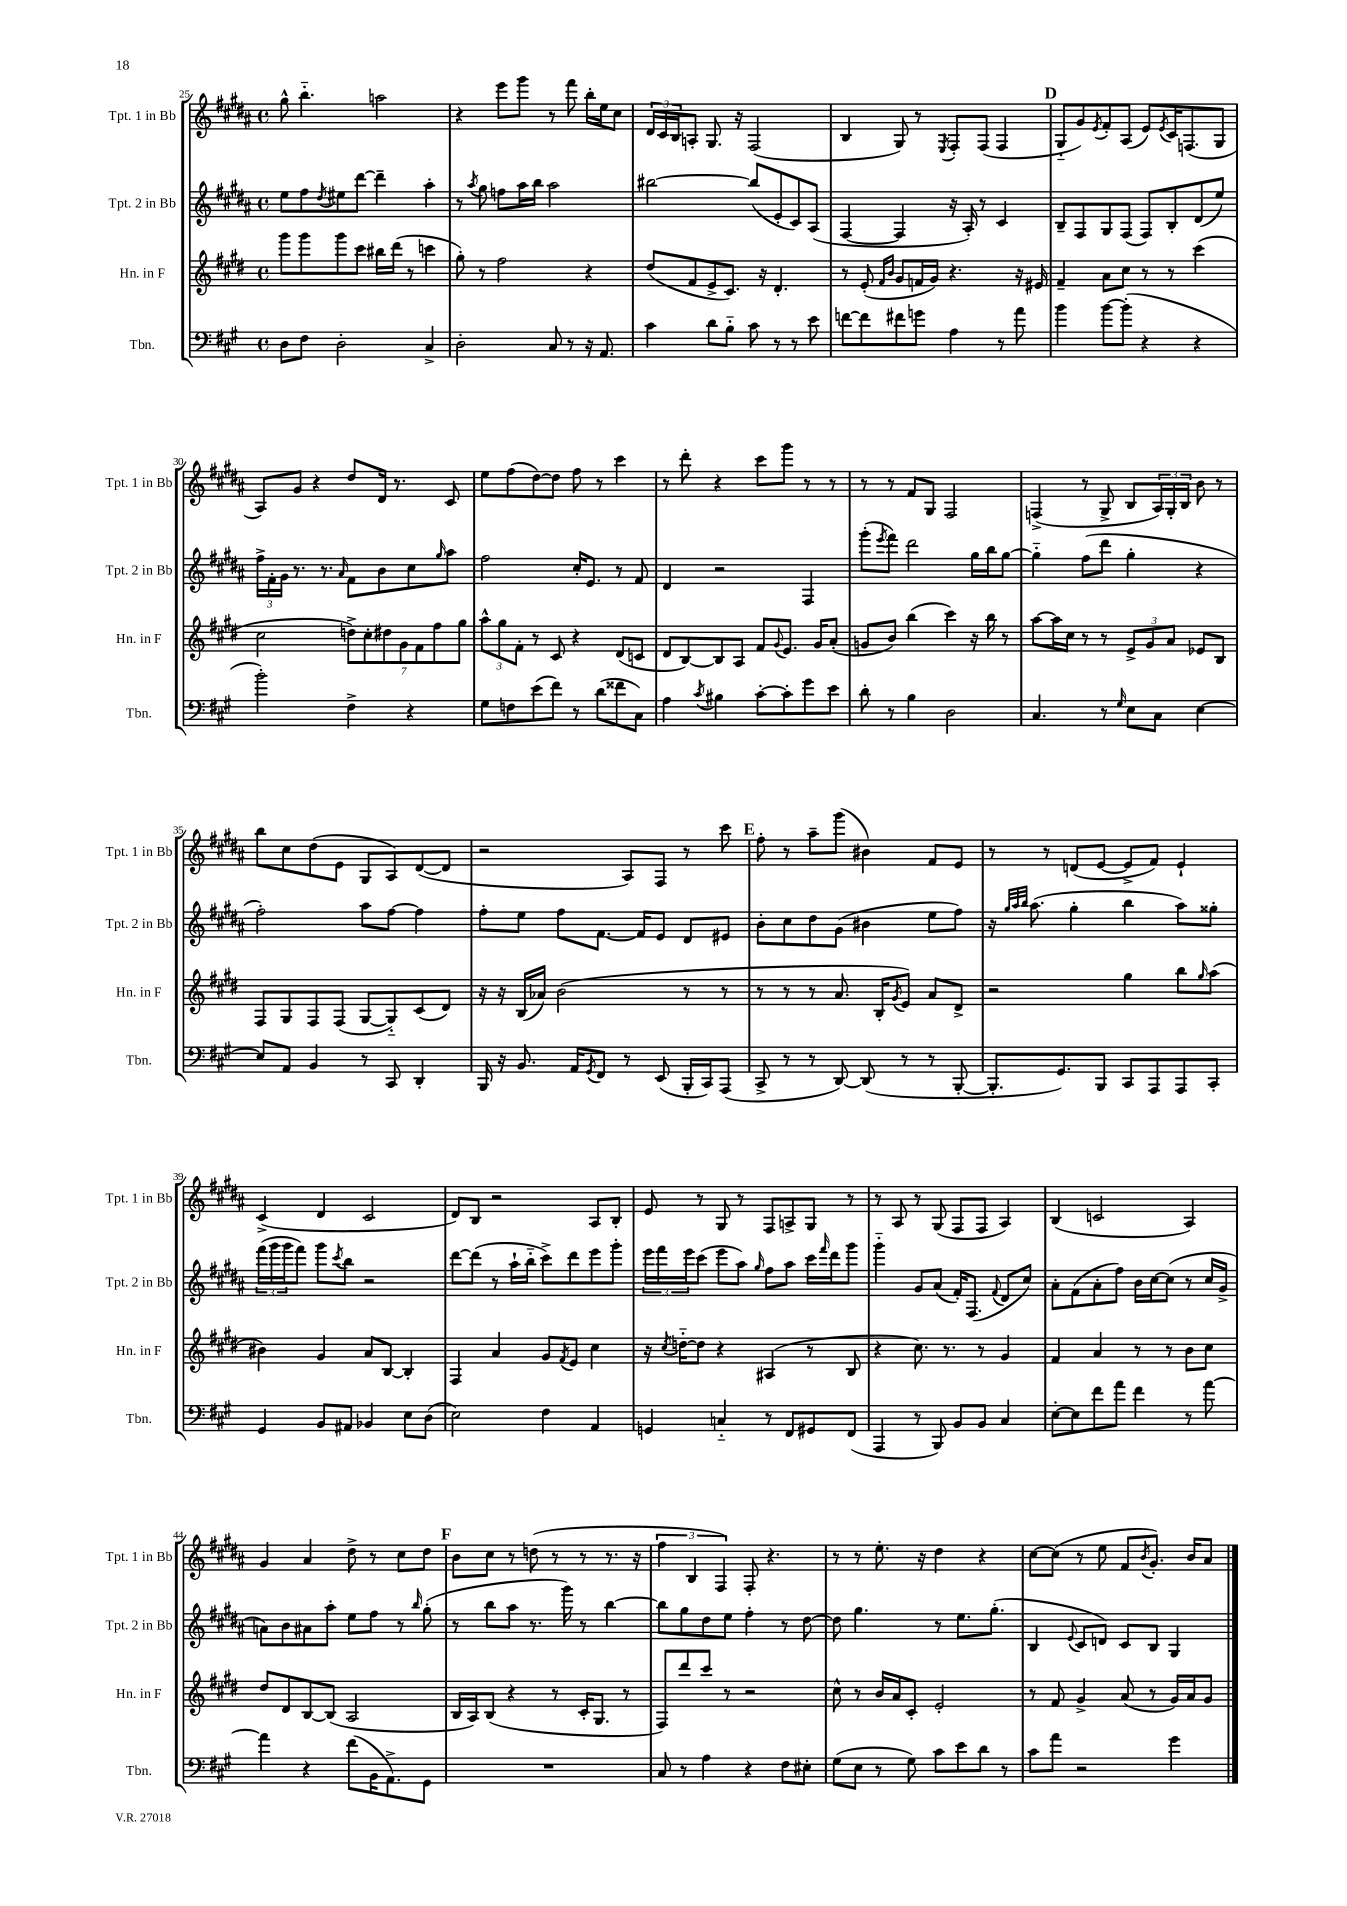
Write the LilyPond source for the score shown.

<<
\new StaffGroup <<
\new Staff = "s0" \with { instrumentName = "Tpt. 1 in Bb" shortInstrumentName = "Tpt. 1 in Bb" } {
    \clef treble \key b \major \defaultTimeSignature \time 4/4
    gis''8-^ b''4.-_ a''2 |
    r4 e'''8 gis'''8 r8 fis'''8 b''16-. e''16 cis''8 |
    \tuplet 3/2 { dis'16 cis'16 b16 } a8-. gis8. r16 fis2( |
    b4 gis8) r8 \acciaccatura { e8 } fis8-. fis8( fis4 |
    \mark \markup { \bold "D" } gis8-_ gis'8) \acciaccatura { e'8 } fis'8-. ais8( e'8) \acciaccatura { e'8 } cis'16 f8.( gis8 |
    ais8) gis'8 r4 dis''8 dis'16 r8. cis'8 |
    e''8 fis''8( dis''8~) dis''8 fis''8 r8 cis'''4 |
    r8 dis'''8-. r4 cis'''8 gis'''8 r8 r8 |
    r8 r8 fis'8 gis8 fis2 |
    f4->( r8 gis8-> b8 \tuplet 3/2 { ais16) gis16-. b16 } b'8 r8 |
    b''8 cis''8 dis''8( e'8 gis8 ais8) dis'8~( dis'8 |
    r2 ais8) fis8 r8 cis'''8 |
    \mark \markup { \bold "E" } fis''8-. r8 ais''8-- gis'''8( bis'4) fis'8 e'8 |
    r8 r8 d'8( e'8~ e'8-> fis'8) e'4-! |
    cis'4->( dis'4 cis'2 |
    dis'8) b8 r2 ais8 b8-. |
    e'8 r8 gis8 r8 fis8 a8-> gis8 r8 |
    r8 ais8 r8 gis8( fis8 fis8 ais4) |
    b4( c'2 ais4) |
    gis'4 ais'4 dis''8-> r8 cis''8 dis''8 |
    \mark \markup { \bold "F" } b'8 cis''8 r8 d''8( r8 r8 r8. r16 |
    \tuplet 3/2 { fis''4 b4 fis4) } fis8-. r4. |
    r8 r8 e''8.-. r16 dis''4 r4 |
    cis''8~ cis''8( r8 e''8 fis'8 \acciaccatura { b'8 } gis'8.-.) b'16 ais'8 \bar "|." |
}
\new Staff = "s1" \with { instrumentName = "Tpt. 2 in Bb" shortInstrumentName = "Tpt. 2 in Bb" } {
    \clef treble \key b \major \defaultTimeSignature \time 4/4
    e''8 fis''8 \acciaccatura { dis''8 } eis''8 dis'''8~ dis'''4-- ais''4-. |
    r8 \acciaccatura { ais''8 } gis''8 f''8 ais''16 b''16 ais''2 |
    bis''2~ bis''8( e'8-. cis'8) ais8( |
    fis4~ fis4 r16 ais16-.) r8 cis'4 |
    \mark \markup { \bold "D" } b8-- fis8 gis8 fis8( fis8) b8-. dis'8( e''8) |
    \tuplet 3/2 { fis''16-> fis'16-. gis'16 } r8. r8. \grace { ais'16 } fis'8 b'8 cis''8 \grace { gis''16 } ais''8 |
    fis''2 cis''16-. e'8. r8 fis'8 |
    dis'4 r2 fis4 |
    gis'''8-.( \acciaccatura { e'''8 } fis'''8) dis'''2 gis''16 b''16 gis''8~ |
    gis''4-_ fis''8( dis'''8 gis''4-. r4 |
    fis''2-.) ais''8 fis''8~ fis''4 |
    fis''8-. e''8 fis''8 fis'8.~ fis'16 e'8 dis'8 eis'8 |
    \mark \markup { \bold "E" } b'8-. cis''8 dis''8 gis'8( bis'4 e''8 fis''8) |
    r16 \grace { gis''32 ais''32 b''32 } ais''8.( gis''4-. b''4 ais''8) gisis''8-. |
    \tuplet 3/2 { fis'''16( gis'''16 gis'''16 } fis'''8) gis'''8 \acciaccatura { cis'''8 } b''8 r2 |
    dis'''8~ dis'''8( r8 ais''16-! b''16-_ cis'''8->) dis'''8 e'''8 gis'''8-. |
    \tuplet 3/2 { e'''16 fis'''16 e'''16 } cis'''8( e'''8 ais''8) \grace { gis''16 } fis''8 ais''8 cis'''16 \grace { fis'''16 } dis'''16 gis'''8 |
    gis'''4-_ gis'8 ais'8( fis'16-.) fis8.( \appoggiatura { fis'8 } dis'8 cis''8) |
    ais'8-. fis'8( ais'8-. fis''8) b'16 cis''16~ cis''8( r8 cis''16 gis'16-> |
    a'8) b'8 ais'8 ais''8-. e''8 fis''8 r8 \grace { b''16 } gis''8-.( |
    \mark \markup { \bold "F" } r8 b''8 ais''8 r8. gis'''16) r8 b''4~ |
    b''8 gis''8 dis''8 e''8 fis''4-. r8 dis''8~ |
    dis''8 gis''4. r8 e''8. gis''8.-.( |
    b4 \appoggiatura { e'8 } cis'8 d'8) cis'8 b8 gis4 \bar "|." |
}
\new Staff = "s2" \with { instrumentName = "Hn. in F" shortInstrumentName = "Hn. in F" } {
    \clef treble \key e \major \defaultTimeSignature \time 4/4
    gis'''8 gis'''8 gis'''8 cis'''8 bis''16 dis'''16( r8 c'''4 |
    gis''8-.) r8 fis''2 r4 |
    dis''8( fis'8 e'8-> cis'8.) r16 dis'4.-. |
    r8 e'8-.( \grace { fis'16 b'16 } gis'8 f'16 gis'16) r4. r16 eis'16 |
    \mark \markup { \bold "D" } fis'4-- a'8 cis''8 r8 r8 cis'''4( |
    cis''2 \tuplet 7/4 { d''8->) cis''8-. dis''8 gis'8 fis'8 fis''8 gis''8 } |
    \tuplet 3/2 { a''8-^ gis''8 fis'8-. } r8 cis'8 r4 dis'8( c'8 |
    dis'8 b8~) b8 a8 fis'8 \appoggiatura { gis'8 } e'8. gis'16 a'8-.( |
    g'8 b'8) b''4( cis'''4) r16 b''16 r8 |
    a''8~ a''16 cis''16 r8 r8 \tuplet 3/2 { e'8-> gis'8 a'8 } ees'8 b8 |
    fis8 gis8 fis8 fis8( gis8~ gis8-_) cis'8( dis'8) |
    r16 r16 b16( aes'16) b'2( r8 r8 |
    \mark \markup { \bold "E" } r8 r8 r8 a'8. b16-. \acciaccatura { gis'8 } e'8) a'8 dis'8-> |
    r2 gis''4 b''8 \grace { gis''16 } a''8( |
    bis'4) gis'4 a'8 b8~ b4-. |
    fis4 a'4 gis'8 \acciaccatura { fis'8 } e'8 cis''4 |
    r16 \acciaccatura { cis''8 } d''16~-_ d''8 r4 ais4( r8 b8 |
    r4 cis''8.) r8. r8 gis'4 |
    fis'4 a'4 r8 r8 b'8 cis''8 |
    dis''8 dis'8 b8~ b8( a2 |
    \mark \markup { \bold "F" } b16 a16) b8( r4 r8 cis'16-. gis8. r8 |
    fis8) dis'''8 cis'''8 r8 r2 |
    cis''8-^ r8 b'16 a'16 cis'8-. e'2-. |
    r8 fis'8 gis'4-> a'8( r8 gis'16) a'16 gis'8 \bar "|." |
}
\new Staff = "s3" \with { instrumentName = "Tbn." shortInstrumentName = "Tbn." } {
    \clef bass \key a \major \defaultTimeSignature \time 4/4
    d8 fis8 d2-. cis4-> |
    d2-. cis8 r8 r16 a,8. |
    cis'4 d'8 b8-_ cis'8 r8 r8 e'8 |
    f'8~ f'8 fis'8 g'8 a4 r8 a'8 |
    \mark \markup { \bold "D" } b'4 b'8~ b'8-.( r4 r4 |
    b'2-.) fis4-> r4 |
    gis8 f8 e'8( fis'8) r8 d'8( fisis'8 cis8) |
    a4 \acciaccatura { cis'8 } bis4 cis'8~-. cis'8-. gis'8 e'8 |
    d'8-. r8 b4 d2 |
    cis4. r8 \grace { gis16 } e8 cis8 e4~ |
    e8 a,8 b,4 r8 cis,8 d,4-. |
    b,,16 r16 b,8. a,16 \acciaccatura { gis,8 } fis,8 r8 e,8( b,,16-. cis,16) a,,8( |
    \mark \markup { \bold "E" } cis,8-> r8 r8 d,8~) d,8( r8 r8 b,,8~-. |
    b,,8.-. gis,8.) b,,8 cis,8 a,,8 a,,8 cis,8-. |
    gis,4 b,8 ais,8 bes,4 e8 d8( |
    e2) fis4 a,4 |
    g,4 c4-_ r8 fis,8 gis,8 fis,8( |
    a,,4 r8 b,,8) b,8 b,8 cis4 |
    e8~-. e8 fis'8 a'8 fis'4 r8 a'8~ |
    a'4 r4 fis'8( b,16 a,8.->) gis,8 |
    \mark \markup { \bold "F" } R1 |
    cis8 r8 a4 r4 fis8 eis8-. |
    gis8( e8 r8 gis8) cis'8 e'8 d'8 r8 |
    cis'8 a'8 r2 gis'4 \bar "|." |
}
>>
>>
\layout { \context { \Score currentBarNumber = #25 } }
